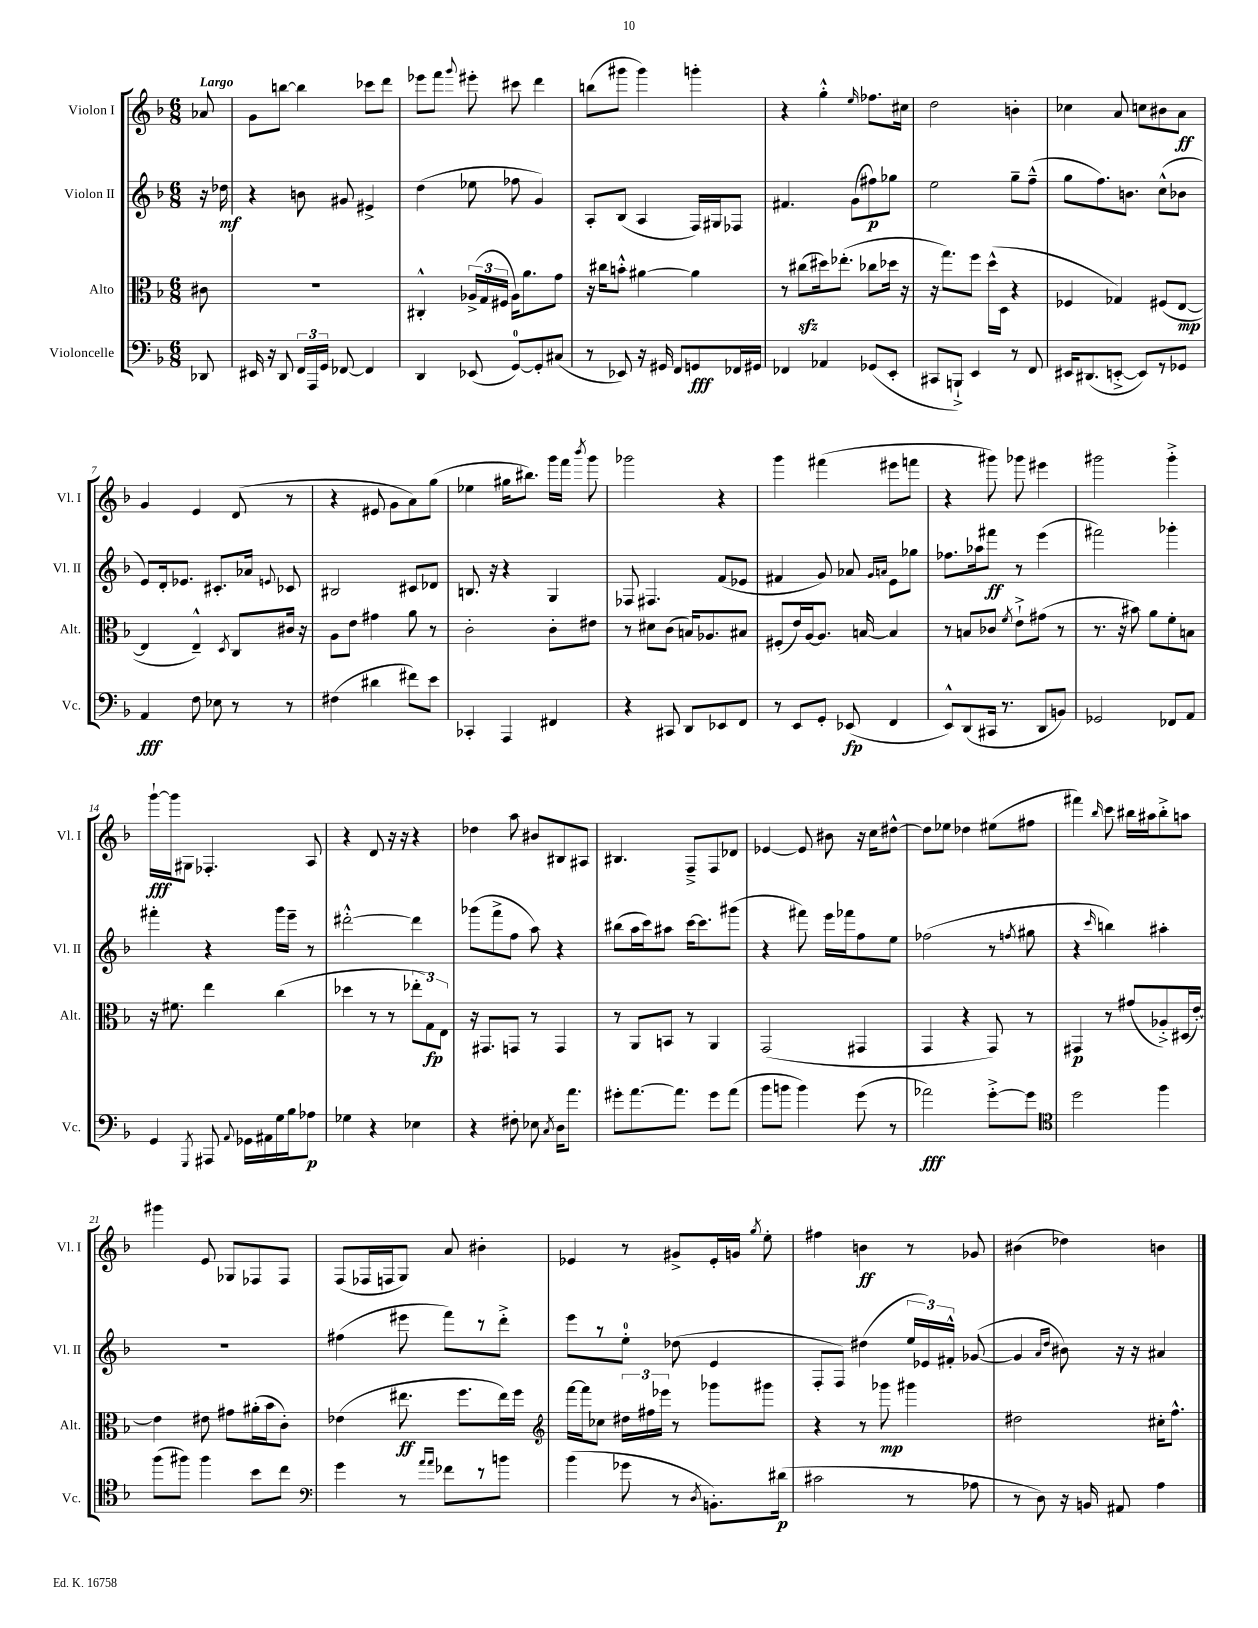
<<
\new StaffGroup <<
\new Staff = "s0" \with { instrumentName = "Violon I" shortInstrumentName = "Vl. I" } {
    \clef treble \key f \major \numericTimeSignature \time 6/8 \partial 8 \tempo "Largo"
    \autoBeamOff aes'8 |
    g'8[ b''8]~ b''4 ces'''8[ d'''8] |
    ees'''8[ f'''8] \appoggiatura { g'''8 } eis'''8-. cis'''8 d'''4 |
    b''8[( gis'''8] gis'''4) g'''4-. |
    r4 g''4-.-^ \grace { e''16 } fes''8.[ cis''16] |
    d''2 b'4-. |
    ces''4 a'8 c''8[ bis'8 a'8]\ff |
    g'4 e'4 d'8( r8 |
    r4 eis'8 g'8[ a'8) g''8]( |
    ees''4 gis''16[ bis''8.]) g'''16[ f'''16] \acciaccatura { bes'''8 } g'''8 |
    ges'''2 r4 |
    g'''4 fis'''4( eis'''8[ f'''8] |
    r4 gis'''8) ges'''8 eis'''4 |
    gis'''2 gis'''4-.-> |
    g'''16[~-!\fff g'''16 gis8] fes4.-. a8 |
    r4 d'8 r16 r16 r4 |
    des''4 a''8 bis'8[ bis8 ais8] |
    bis4. f8[---> f8 des'8] |
    ees'4~ ees'8 bis'8 r16 c''16[ dis''8]~-^ |
    dis''8[ ees''8] des''4 eis''8[( fis''8] |
    fis'''4) \grace { bes''16 } c'''8 bis''16[ ais''16 bis''8-.-> a''8] |
    gis'''4 e'8 ges8[ fes8 fes8] |
    f8[( fes16 f16 g8]) a'8 bis'4-. |
    ees'4 r8 gis'8[-> ees'16-. g'16] \acciaccatura { g''8 } e''8-. |
    fis''4 b'4\ff r8 ges'8 |
    bis'4( des''4) b'4 \bar "|." |
}
\new Staff = "s1" \with { instrumentName = "Violon II" shortInstrumentName = "Vl. II" } {
    \clef treble \key f \major \numericTimeSignature \time 6/8 \partial 8
    \autoBeamOff r16 des''16\mf |
    r4 b'8 gis'8 eis'4-> |
    d''4( ees''8 fes''8 g'4) |
    a8[-. bes8]( a4 f16[) gis16 fes8] |
    fis'4. g'8[( fis''8\p) ges''8] |
    e''2 g''8[-- f''8]---^( |
    g''8[ f''8.) b'8.] c''8[-^( bes'8] |
    e'8[) d'16-. ees'8.] cis'8.[-. aes'16] \appoggiatura { e'8 } ces'8 |
    bis2 cis'8[ des'8] |
    b8. r16 r4 g4 |
    fes8 fis4. f'8[( ees'8] |
    fis'4 g'8) aes'8 \grace { g'16[ a'16] } e'8[ ges''8] |
    fes''8.[ aes''16 fis'''8]\ff r8 e'''4( |
    fis'''2) ges'''4-. |
    fis'''4-. r4 g'''16[ e'''16]-- r8 |
    dis'''2~-.-^ dis'''4 |
    ges'''8[( f'''8-> f''8] a''8) r4 |
    bis''8[( a''16 c'''16) ais''8] c'''16[~ c'''8. gis'''8]( |
    r4 fis'''8) e'''16[ fes'''16 f''8 e''8] |
    fes''2( r8 \acciaccatura { f''8 } gis''8 |
    r4 \grace { c'''16 } b''4) ais''4-. |
    R2. |
    fis''4( eis'''8 f'''8[) r8 d'''8]-.-> |
    e'''8[ r8 e''8]-0-. des''8( e'4 |
    f8[-. f8]) dis''4( \tuplet 3/2 { e''16[ ees'16) fis'16]-.-^ } ges'8~( |
    ges'4 \grace { a'16[ d''16] } bis'8) r16 r16 ais'4 \bar "|." |
}
\new Staff = "s2" \with { instrumentName = "Alto" shortInstrumentName = "Alt." } {
    \clef alto \key f \major \numericTimeSignature \time 6/8 \partial 8
    \autoBeamOff cis'8 |
    R2. |
    cis4-.-^ \tuplet 3/2 { aes16[->( g16 fis16] } aes16[) a'8. g'8] |
    r16 cis''16[ b'8]-.-^ ais'4~ ais'4 |
    r8 cis''8[\sfz( dis''16) ees''8.]-.( ces''8[ des''16] r16 |
    r16 g''8.[) f''8] d''16[-^( d16] r4 |
    fes4 ges4) fis8[( e8]~\mp |
    e4 e4---^) \acciaccatura { d8 } c8[ cis'16] r16 |
    a8[ e'8] gis'4 a'8 r8 |
    c'2-. c'8[-. eis'8] |
    r8 dis'8[ c'8]( b16[) aes8. bis8] |
    fis8[-.( e'16) a16~ a8.] b16~ b4 |
    r8 b8[ ces'8] \acciaccatura { f'8 } e'8[-!-> gis'8]( r8 |
    r8. r16 bis'8) a'8[ f'8-. b8] |
    r16 fis'8. e''4 c''4( |
    des''4 r8 r8 \tuplet 3/2 { ees''8[-. g8\fp) e8] } |
    r16 gis,8.[ g,8] r8 g,4 |
    r8 a,8[ b,8] r8 a,4 |
    g,2( gis,4 |
    g,4 r4 g,8) r8 |
    gis,4\p r8 gis'8[( aes8-.->) dis16( e'16]~-.) |
    e'4 eis'8 gis'8[ ais'16-.( bes'16 c'8]-.) |
    ees'4( eis''8.\ff f''8.[ eis''16) f''16] |
    \clef treble f'''16[~ f'''16 ces''8] \tuplet 3/2 { dis''16[ fis''16 ees'''16] } r8 ges'''8[ gis'''8] |
    r4 r8 ges'''8\mp gis'''4 |
    dis''2 cis''16[-. f''8.]-^ \bar "|." |
}
\new Staff = "s3" \with { instrumentName = "Violoncelle" shortInstrumentName = "Vc." } {
    \clef bass \key f \major \numericTimeSignature \time 6/8 \partial 8
    \autoBeamOff des,8 |
    eis,16 r16 d,8 \tuplet 3/2 { f,16[ a,,16 g,16] } fes,8~ fes,4 |
    d,4 ees,8( g,8[-0~) g,8-. cis8]( |
    r8 ees,8) r16 gis,16 f,8[ g,8\fff fes,16 gis,16] |
    fes,4 aes,4 ges,8[( e,8]-. |
    cis,8[ b,,8]-!->) e,4 r8 f,8 |
    eis,16[ dis,8.( e,8]~-.-> e,8[) r8 ges,8] |
    a,4\fff f8 ees8 r8 r8 |
    fis4( dis'4 fis'8[) e'8] |
    ces,4-. a,,4 fis,4 |
    r4 cis,8 d,8[ ees,8 f,8] |
    r8 e,8[ g,8]-. ees,8\fp( f,4 |
    e,8[-^) d,8( cis,16] r8. d,8[ b,8]) |
    ges,2 fes,8[ a,8] |
    g,4 \acciaccatura { g,,8 } ais,,8 \appoggiatura { a,8 } ges,16[ ais,16 g16 bes16 aes8]\p |
    ges4 r4 ees4 |
    r4 fis8-. ees8 \acciaccatura { c8 } d16[ a'8.] |
    gis'8[-. a'8.~ a'8.] gis'8[ a'8]( |
    bes'8[ b'8] b'4) g'8( r8 |
    aes'2\fff) g'8[~-.-> g'8] |
    \clef tenor d''2 f''4 |
    f''8[( fis''8]) fis''4 bes'8[ c''8] |
    \clef bass g'4 r8 \grace { a'16[ a'16] } fes'8[ r8 b'8] |
    bes'4( ges'8 r8 \acciaccatura { d8 } b,8.[-.) dis'16]\p( |
    cis'2 r8 aes8 |
    r8 d8) r16 b,16 ais,8 a4 \bar "|." |
}
>>
>>
